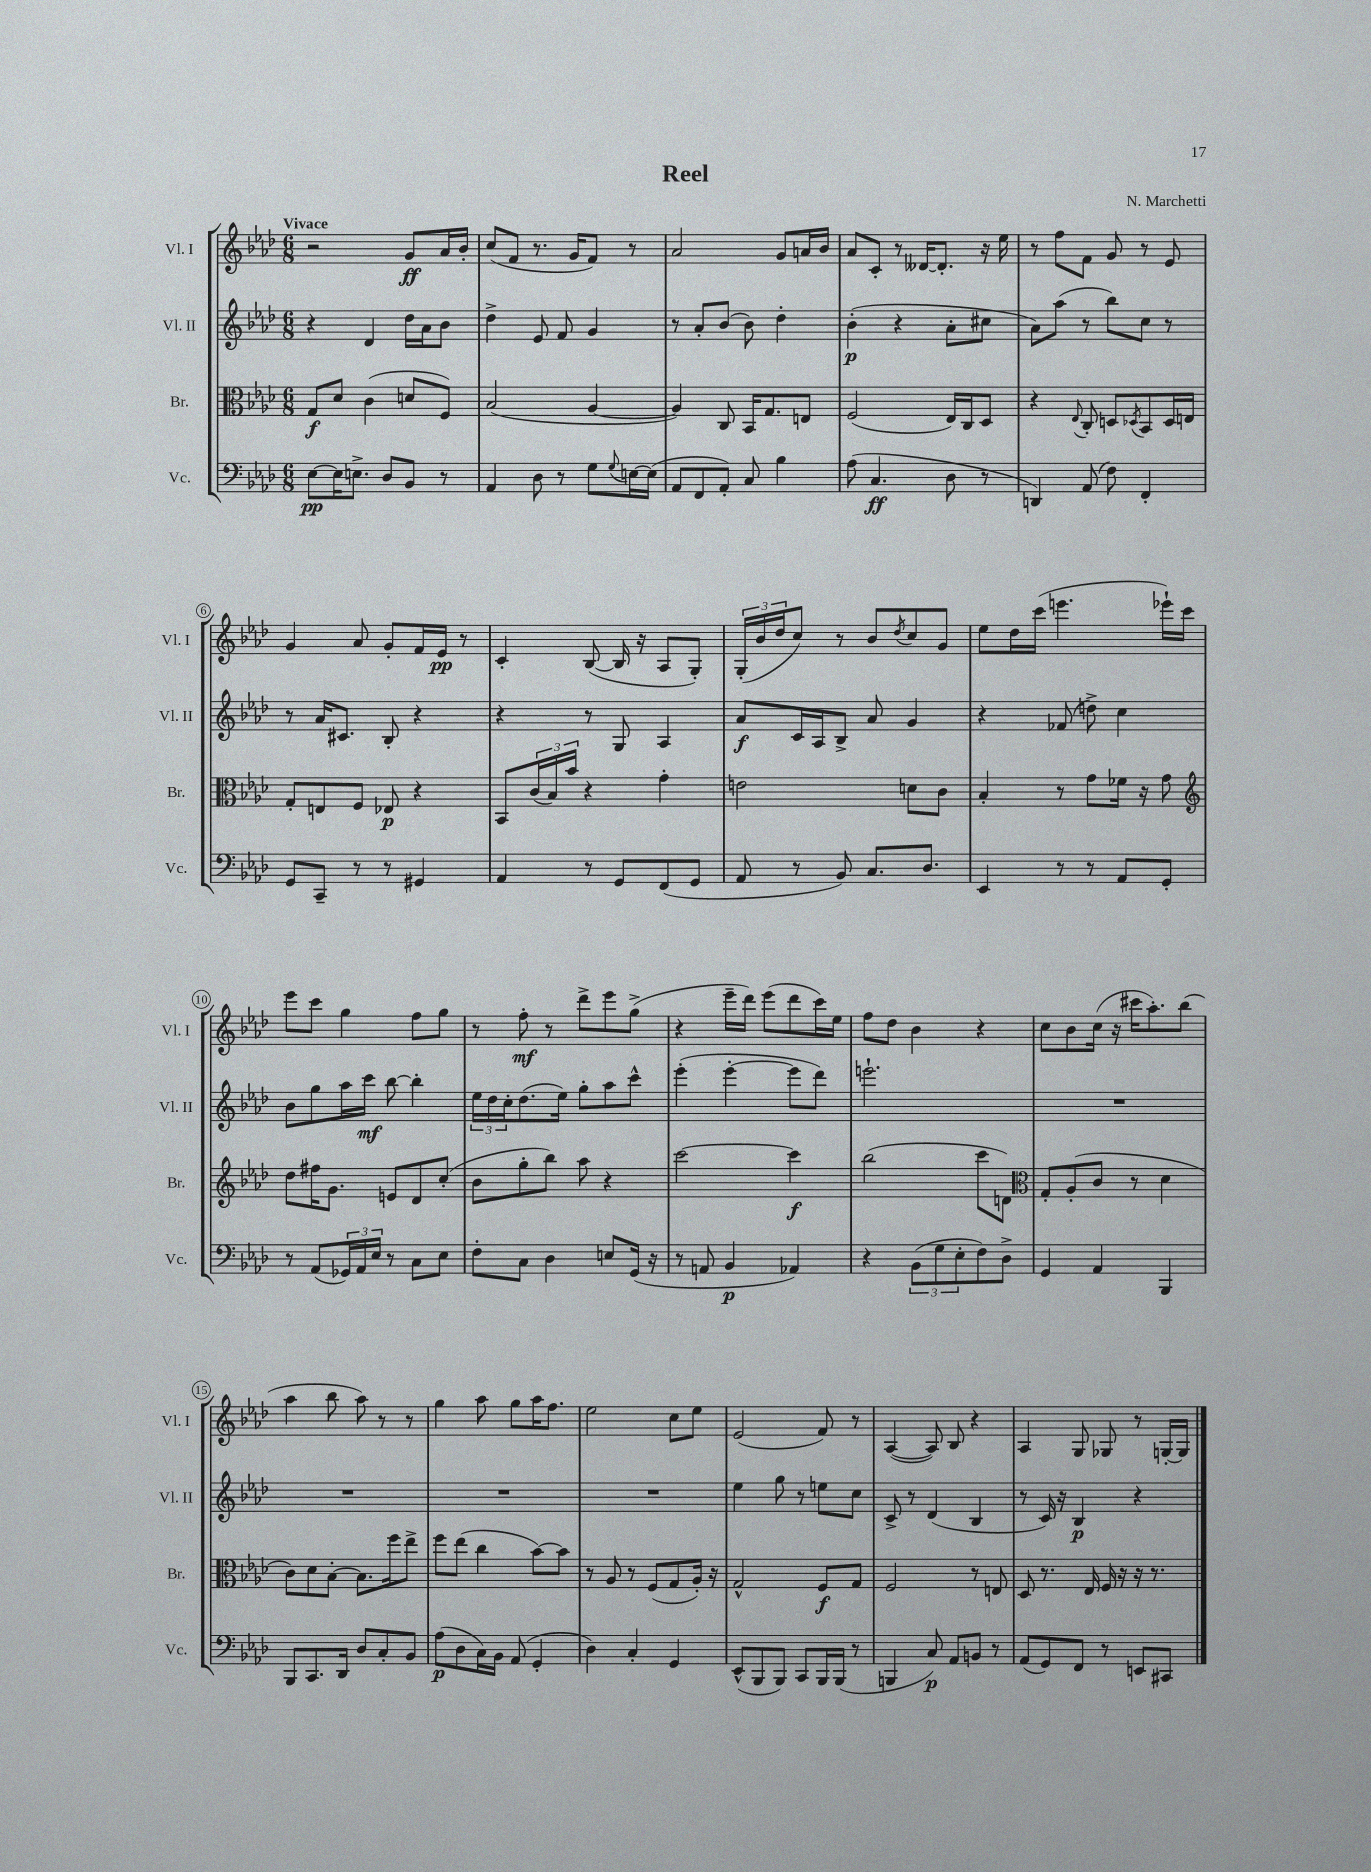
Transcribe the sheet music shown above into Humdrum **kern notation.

**kern	**dynam	**kern	**dynam	**kern	**dynam	**kern	**dynam
*part4	*part4	*part3	*part3	*part2	*part2	*part1	*part1
*staff4	*staff4	*staff3	*staff3	*staff2	*staff2	*staff1	*staff1
*I"Vc.	*	*I"Br.	*	*I"Vl. II	*	*I"Vl. I	*
*I'Vc.	*	*I'Br.	*	*I'Vl. II	*	*I'Vl. I	*
*clefF4	*	*clefC3	*	*clefG2	*	*clefG2	*
*k[b-e-a-d-]	*	*k[b-e-a-d-]	*	*k[b-e-a-d-]	*	*k[b-e-a-d-]	*
*M6/8	*	*M6/8	*	*M6/8	*	*M6/8	*
=1	=1	=1	=1	=1	=1	=1	=1
!	!	!	!	!	!	!LO:TX:a:B:t=Vivace	!
[8E-\L	pp	8G/L	f	4r	.	2r	.
16E-\K]	.	8d-/J	.	.	.	.	.
8.En^\J	.	.	.	.	.	.	.
.	.	(4c\	.	4d-/	.	.	.
8D-/L	.	.	.	.	.	.	.
8BB-/J	.	8dn/L	.	16dd-\LL	.	8g/L	ff
.	.	.	.	16a-\J	.	.	.
8r	.	8F/J)	.	8b-\J	.	16a-/L	.
.	.	.	.	.	.	16b-'/JJ	.
=2	=2	=2	=2	=2	=2	=2	=2
4AA-/	.	(2B-/	.	4dd-^\	.	(8cc/L	.
.	.	.	.	.	.	8f/J	.
8D-\	.	.	.	8e-/	.	8.r	.
8r	.	.	.	8f/	.	.	.
.	.	.	.	.	.	16g/KL	.
8G\L	.	[4A-/	.	4g/	.	8f/J)	.
8qqG/	.	.	.	.	.	.	.
[16En\L	.	.	.	.	.	8r	.
(16E\JJ]	.	.	.	.	.	.	.
=3	=3	=3	=3	=3	=3	=3	=3
8AA-/L	.	4A-/])	.	8r	.	2a-/	.
8FF/	.	.	.	8a-'/L	.	.	.
8AA-'/J)	.	8C/	.	(8b-/J	.	.	.
8C/	.	16BB-/KL	.	8b-\)	.	.	.
.	.	8.G/	.	.	.	.	.
4B-\	.	.	.	4dd-'\	.	8g/L	.
.	.	8En/J	.	.	.	16an/L	.
.	.	.	.	.	.	16b-/JJ	.
=4	=4	=4	=4	=4	=4	=4	=4
(8A-\	.	(2F/	.	(4b-'\	p	8a-/L	.
4.C/	ff	.	.	.	.	8c'/J	.
.	.	.	.	4r	.	8r	.
.	.	.	.	.	.	[16d--X/KL	.
.	.	.	.	.	.	8.d--'/J]	.
8D-\	.	16E-/LL)	.	8a-'\L	.	.	.
.	.	16C/J	.	.	.	.	.
8r	.	8D-/J	.	8cc#X\J	.	16r	.
.	.	.	.	.	.	16ee-\	.
=5	=5	=5	=5	=5	=5	=5	=5
4DDn/)	.	4r	.	8a-\L)	.	8r	.
.	.	.	.	(8aa-\J	.	8ff\L	.
.	.	8qqE-/	.	.	.	.	.
(8AA-/	.	8C'/	.	8r	.	8f\J	.
8F\)	.	8Dn/L	.	8bb-\L)	.	8g/	.
.	.	8qD-X/	.	.	.	.	.
4FF'/	.	8BB-/	.	8cc\J	.	8r	.
.	.	16D-/L	.	8r	.	8e-/	.
.	.	16En/JJ	.	.	.	.	.
!!LO:LB:g=z
=6	=6	=6	=6	=6	=6	=6	=6
8GG/L	.	8G'/L	.	8r	.	4g/	.
8CC~/J	.	8En/	.	16a-/KL	.	.	.
.	.	.	.	8.c#X/J	.	.	.
8r	.	8F/J	.	.	.	8a-/	.
8r	.	8E-X/	p	8B-'/	.	8g'/L	.
4GG#X/	.	4r	.	4r	.	16f/L	.
.	.	.	.	.	.	16e-/JJ	pp
.	.	.	.	.	.	8r	.
=7	=7	=7	=7	=7	=7	=7	=7
4AA-/	.	8BB-/L	.	4r	.	4c'/	.
.	.	(24c/L	.	.	.	.	.
.	.	24B-/)	.	.	.	.	.
.	.	24b-/JJ	.	.	.	.	.
8r	.	4r	.	8r	.	([8B-/	.
8GG/L	.	.	.	8G/	.	16B-/]	.
.	.	.	.	.	.	16r	.
(8FF/	.	4g'\	.	4A-/	.	8A-/L	.
8GG/J	.	.	.	.	.	8G'/J)	.
=8	=8	=8	=8	=8	=8	=8	=8
8AA-/	.	2en\	.	8a-/L	f	(24G'/LL	.
.	.	.	.	.	.	24b-/	.
.	.	.	.	.	.	24dd-/J	.
8r	.	.	.	16c/L	.	8cc/J)	.
.	.	.	.	16A-/J	.	.	.
8BB-/)	.	.	.	8B-^/J	.	8r	.
8.C/L	.	.	.	8a-/	.	8b-/L	.
.	.	.	.	.	.	8qdd-/	.
.	.	8dn\L	.	4g/	.	8cc/	.
8.D-/J	.	.	.	.	.	.	.
.	.	8c\J	.	.	.	8g/J	.
=9	=9	=9	=9	=9	=9	=9	=9
4EE-/	.	4B-'/	.	4r	.	8ee-\L	.
.	.	.	.	.	.	16dd-\L	.
.	.	.	.	.	.	(16ccc\JJ	.
8r	.	8r	.	(8f-X/	.	4.eeen\	.
8r	.	8g\L	.	8ddn^\)	.	.	.
8AA-/L	.	16f-X\Jk	.	4cc\	.	.	.
.	.	16r	.	.	.	.	.
8GG'/J	.	8g\	.	.	.	16eee-X`\LL)	.
.	.	.	.	.	.	16ccc\JJ	.
!!LO:LB:g=z
=10	=10	=10	=10	=10	=10	=10	=10
*	*	*clefG2	*	*	*	*	*
8r	.	8dd-\L	.	8b-\L	.	8eee-\L	.
(8AA-/L	.	16ff#X\K	.	8gg\	.	8ccc\J	.
.	.	8.g\J	.	.	.	.	.
24GG-X/L)	.	.	.	16aa-\L	.	4gg\	.
24AA-/	.	.	.	.	.	.	.
.	.	.	.	16ccc\JJ	mf	.	.
24E-/JJ	.	.	.	.	.	.	.
8r	.	8en/L	.	[8bb-\	.	.	.
8C\L	.	8d-/	.	4bb-'\]	.	8ff\L	.
8E-\J	.	(8cc'/J	.	.	.	8gg\J	.
=11	=11	=11	=11	=11	=11	=11	=11
8F'\L	.	8b-\L	.	24ee-\LL	.	8r	.
.	.	.	.	24dd-\	.	.	.
.	.	.	.	24cc'\J	.	.	.
8C\J	.	8gg'\	.	(8.dd-\	.	8ff'\	mf
4D-\	.	8bb-\J)	.	.	.	8r	.
.	.	.	.	16ee-\Jk)	.	.	.
.	.	8aa-\	.	8gg'\L	.	8ddd-^\L	.
8En/L	.	4r	.	8aa-\	.	8eee-\	.
(16GG/Jk	.	.	.	8ccc^^\J	.	(8gg^\J	.
16r	.	.	.	.	.	.	.
=12	=12	=12	=12	=12	=12	=12	=12
8r	.	[2ccc\	.	(4eee-'\	.	4r	.
8AAn/	.	.	.	.	.	.	.
4BB-/	p	.	.	[4eee-'\	.	16eee-~\LL	.
.	.	.	.	.	.	16ddd-\JJ)	.
.	.	.	.	.	.	(8eee-\L	.
4AA-X/)	.	4ccc\]	f	8eee-\L]	.	8ddd-\	.
.	.	.	.	8ddd-\J)	.	16ccc\L)	.
.	.	.	.	.	.	16ee-\JJ	.
=13	=13	=13	=13	=13	=13	=13	=13
4r	.	(2bb-\	.	2.eeen`\	.	8ff\L	.
.	.	.	.	.	.	8dd-\J	.
(12BB-\L	.	.	.	.	.	4b-\	.
12G\	.	.	.	.	.	.	.
12E-'\	.	.	.	.	.	.	.
8F\)	.	8ccc\L	.	.	.	4r	.
8D-^\J	.	8dn\J)	.	.	.	.	.
=14	=14	=14	=14	=14	=14	=14	=14
*	*	*clefC3	*	*	*	*	*
4GG/	.	8G'/L	.	2.r	.	8cc\L	.
.	.	(8A-'/	.	.	.	8b-\	.
4AA-/	.	8c/J	.	.	.	(16cc\Jk	.
.	.	.	.	.	.	16r	.
.	.	8r	.	.	.	16ccc#X\KL	.
.	.	.	.	.	.	8.aa-'\)	.
4BBB-/	.	4d-\	.	.	.	.	.
.	.	.	.	.	.	(8bb-\J	.
!!LO:LB:g=z
=15	=15	=15	=15	=15	=15	=15	=15
8BBB-/L	.	8c\L)	.	2.r	.	4aa-\	.
8.CC/	.	8d-\	.	.	.	.	.
.	.	[8B-'\J	.	.	.	8bb-\	.
16DD-/Jk	.	.	.	.	.	.	.
8D-/L	.	8.B-\L]	.	.	.	8aa-\)	.
8C'/	.	.	.	.	.	8r	.
.	.	16ff\k	.	.	.	.	.
8BB-/J	.	8ee-^\J	.	.	.	8r	.
=16	=16	=16	=16	=16	=16	=16	=16
(8A-\L	p	8ff\L	.	2.r	.	4gg\	.
8D-\	.	(8ee-\J	.	.	.	.	.
16C\L)	.	4cc\	.	.	.	8aa-\	.
16BB-\JJ	.	.	.	.	.	.	.
(8AA-/	.	.	.	.	.	8gg\L	.
4GG'/	.	[8b-\L)	.	.	.	16aa-\K	.
.	.	.	.	.	.	8.ff\J	.
.	.	8b-\J]	.	.	.	.	.
=17	=17	=17	=17	=17	=17	=17	=17
4D-\)	.	8r	.	2.r	.	2ee-\	.
.	.	8A-/	.	.	.	.	.
4C'/	.	8r	.	.	.	.	.
.	.	(8F/L	.	.	.	.	.
4GG/	.	8G/	.	.	.	8cc\L	.
.	.	16A-'/Jk)	.	.	.	8ee-\J	.
.	.	16r	.	.	.	.	.
=18	=18	=18	=18	=18	=18	=18	=18
(8EE-^^/L	.	2G^^/	.	4ee-\	.	(2e-/	.
8BBB-/	.	.	.	.	.	.	.
8BBB-/J)	.	.	.	8gg\	.	.	.
8CC/L	.	.	.	8r	.	.	.
16BBB-/L	.	8F/L	f	8een\L	.	8f/)	.
(16BBB-/JJ	.	.	.	.	.	.	.
8r	.	8G/J	.	8cc\J	.	8r	.
=19	=19	=19	=19	=19	=19	=19	=19
4BBBn/	.	2F/	.	8c^/	.	([4A-/	.
.	.	.	.	8r	.	.	.
8C/)	p	.	.	(4d-/	.	8A-/])	.
8AA-/L	.	.	.	.	.	8B-/	.
8BBn/J	.	8r	.	4B-/	.	4r	.
8r	.	8En/	.	.	.	.	.
=20	=20	=20	=20	=20	=20	=20	=20
(8AA-/L	.	8D-/	.	8r	.	4A-/	.
8GG/)	.	8.r	.	16c/)	.	.	.
.	.	.	.	16r	.	.	.
8FF/J	.	.	.	4B-/	p	8G/	.
.	.	16E-/	.	.	.	.	.
8r	.	16F/	.	.	.	8G-X/	.
.	.	16r	.	.	.	.	.
8EEn/L	.	16r	.	4r	.	8r	.
.	.	8.r	.	.	.	.	.
8CC#X/J	.	.	.	.	.	[16Gn'/LL	.
.	.	.	.	.	.	16G/JJ]	.
==	==	==	==	==	==	==	==
*-	*-	*-	*-	*-	*-	*-	*-
